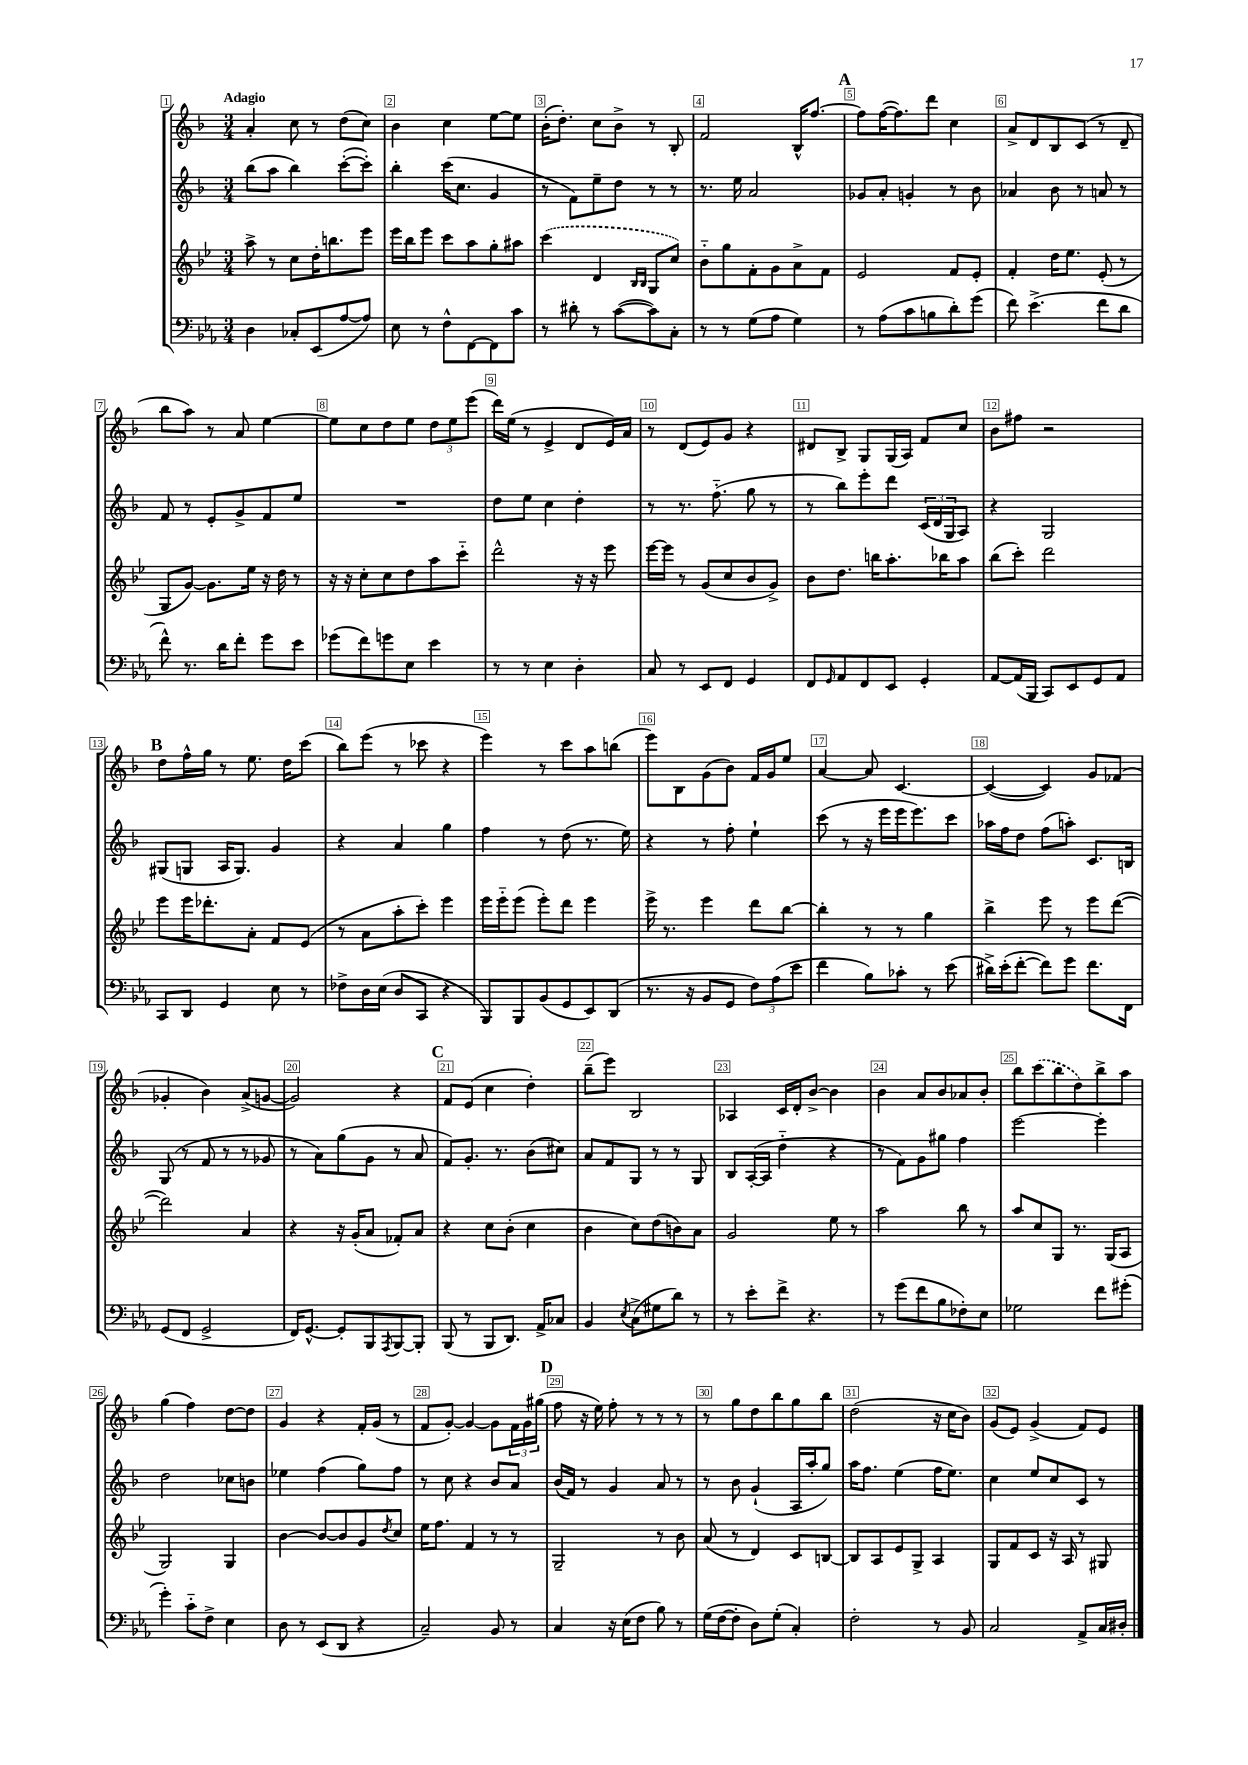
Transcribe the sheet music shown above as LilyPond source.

<<
\new StaffGroup <<
\new Staff = "s0" {
    \clef treble \key f \major \numericTimeSignature \time 3/4 \tempo "Adagio"
    a'4-. c''8 r8 d''8( c''8) |
    bes'4 c''4 e''8~ e''8 |
    bes'16-.( d''8.-.) c''8 bes'8-> r8 bes8-. |
    f'2 bes16-^ f''8.~ |
    \mark \markup { \bold "A" } f''8 f''16~( f''8.) d'''8 c''4 |
    a'8-> d'8 bes8 c'8( r8 d'8-- |
    bes''8 a''8) r8 a'8 e''4~ |
    e''8 c''8 d''8 e''8 \tuplet 3/2 { d''8 e''8 e'''8( } |
    d'''16) e''16( r8 e'4-> d'8 e'16) a'16 |
    r8 d'8( e'8) g'8 r4 |
    dis'8 bes8-> g8 g16( a16) f'8 c''8 |
    bes'8 fis''8 r2 |
    \mark \markup { \bold "B" } d''8 f''16-^ g''16 r8 e''8. d''16 c'''8( |
    bes''8) e'''8( r8 ces'''8 r4 |
    e'''4) r8 c'''8 a''8 b''8( |
    e'''8) bes8 g'8( bes'8) f'16 g'16 e''8 |
    a'4~ a'8 c'4.~ |
    c'4~( c'4) g'8 fes'8( |
    ges'4-. bes'4) a'8->( g'8~ |
    g'2) r4 |
    \mark \markup { \bold "C" } f'8 e'8( c''4 d''4-.) |
    bes''8--( e'''8) bes2 |
    aes4 c'16 d'16-. bes'8~-> bes'4 |
    bes'4 a'8 bes'8 aes'8 bes'8-. |
    bes''8 \once \slurDashed c'''8( bes''8 d''8) bes''8-> a''8 |
    g''4( f''4) d''8~ d''8 |
    g'4 r4 f'16-. g'16( r8 |
    f'8 g'8~-.) g'4~ g'8 \tuplet 3/2 { f'16 g'16 gis''16( } |
    \mark \markup { \bold "D" } f''8 r16 e''16) f''8-. r8 r8 r8 |
    r8 g''8 d''8 bes''8 g''8 bes''8 |
    d''2( r16 c''16 bes'8) |
    g'8( e'8) g'4->( f'8) e'8 \bar "|." |
}
\new Staff = "s1" {
    \clef treble \key f \major \numericTimeSignature \time 3/4
    bes''8( a''8 bes''4) c'''8~-.( c'''8-.) |
    bes''4-. c'''16( c''8. g'4 |
    r8 f'8) e''8-- d''8 r8 r8 |
    r8. e''16 a'2 |
    \mark \markup { \bold "A" } ges'8 a'8-. g'4-. r8 bes'8 |
    aes'4 bes'8 r8 a'8 r8 |
    f'8 r8 e'8-. g'8-> f'8 e''8 |
    R2. |
    d''8 e''8 c''4 d''4-. |
    r8 r8. f''8.-_( g''8 r8 |
    r8 bes''8) e'''8-. d'''8 \tuplet 3/2 { c'16( d'16 g16 } a8) |
    r4 g2 |
    \mark \markup { \bold "B" } gis8( g8 a16 g8.) g'4 |
    r4 a'4 g''4 |
    f''4 r8 d''8( r8. e''16) |
    r4 r8 f''8-. e''4-! |
    c'''8( r8 r16 e'''16 e'''16 e'''8.) c'''8 |
    aes''16 f''16 d''8 f''8( a''8-.) c'8. b16 |
    g8( r8 f'8 r8 r8 ges'8 |
    r8 a'8) g''8( g'8 r8 a'8 |
    \mark \markup { \bold "C" } f'8) g'8.-. r8. bes'8( cis''8) |
    a'8 f'8 g8 r8 r8 g8 |
    bes8 a16~-.( a16 d''4-_ r4 |
    r8 f'8) g'8 gis''8 f''4 |
    e'''2~ e'''4-. |
    d''2 ces''8 b'8 |
    ees''4 f''4( g''8) f''8 |
    r8 c''8 r4 bes'8 a'8 |
    \mark \markup { \bold "D" } bes'16( f'16) r8 g'4 a'8 r8 |
    r8 bes'8 g'4-!( a16 a''16-. g''8) |
    a''16 f''8. e''4( f''16 e''8.) |
    c''4 e''8 c''8 c'8 r8 \bar "|." |
}
\new Staff = "s2" {
    \clef treble \key bes \major \numericTimeSignature \time 3/4
    a''8-> r8 c''8 d''16-. b''8. ees'''8 |
    ees'''16 bes''16 ees'''8 c'''8 a''8 g''8-. ais''8 |
    \once \slurDashed c'''4( d'4 \grace { bes16 bes16 } g8 c''8) |
    bes'8-_ g''8 f'8-. g'8 a'8-> f'8 |
    \mark \markup { \bold "A" } ees'2 f'8 ees'8-. |
    f'4-. d''16 ees''8. ees'8-.( r8 |
    g8 g'8~) g'8. ees''16 r16 d''16 r8 |
    r16 r16 c''8-. c''8 d''8 a''8 c'''8-_ |
    d'''2-^ r16 r16 ees'''8 |
    ees'''16~ ees'''16 r8 g'8( c''8 bes'8 g'8->) |
    bes'8 d''8. b''16 a''8.-. bes''16 a''8 |
    bes''8( c'''8-.) d'''2 |
    \mark \markup { \bold "B" } ees'''8 ees'''16 des'''8.-. a'8-. f'8 ees'8( |
    r8 a'8 a''8-. c'''8-.) ees'''4 |
    ees'''16 ees'''16-_ ees'''8( ees'''8-.) d'''8 ees'''4 |
    ees'''16-> r8. ees'''4 d'''8 bes''8~ |
    bes''4-. r8 r8 g''4 |
    bes''4-> ees'''8 r8 ees'''8 d'''8~( |
    d'''2) a'4 |
    r4 r16 g'16-.( a'8 fes'8-.) a'8 |
    \mark \markup { \bold "C" } r4 c''8 bes'8-.( c''4 |
    bes'4 c''8) d''8( b'8) a'8 |
    g'2 ees''8 r8 |
    a''2 bes''8 r8 |
    a''8 c''8 g8 r8. g16( a8 |
    g2) g4 |
    bes'4~ bes'8~ bes'8 g'8 \acciaccatura { d''8 } c''8 |
    ees''16 f''8. f'4 r8 r8 |
    \mark \markup { \bold "D" } g2-- r8 bes'8 |
    a'8( r8 d'4) c'8 b8~ |
    b8 a8 ees'8 g8-> a4 |
    g8 f'8 c'8 r16 a16 r8 gis8 \bar "|." |
}
\new Staff = "s3" {
    \clef bass \key ees \major \numericTimeSignature \time 3/4
    d4 ces8-. ees,8( aes8~ aes8) |
    ees8 r8 f8-^ f,8~ f,8 c'8 |
    r8 dis'8-. r8 c'8~( c'8) c8-. |
    r8 r8 g8( aes8 g4) |
    \mark \markup { \bold "A" } r8 aes8( c'8 b8 d'8-.) g'8( |
    f'8) ees'4.->( f'8 d'8 |
    f'8-^) r8. d'16 f'8-. g'8 ees'8 |
    ges'8( f'8) g'8 ees8 ees'4 |
    r8 r8 ees4 d4-. |
    c8 r8 ees,8 f,8 g,4 |
    f,8 \grace { g,16 } aes,8 f,8 ees,8 g,4-. |
    aes,8~ aes,16( bes,,16 c,8) ees,8 g,8 aes,8 |
    \mark \markup { \bold "B" } c,8 d,8 g,4 ees8 r8 |
    fes8-> d16 ees16( d8 c,8 r4 |
    bes,,8) bes,,8 bes,8( g,8 ees,8) d,8( |
    r8. r16 bes,8 g,8 \tuplet 3/2 { f8) aes8( ees'8 } |
    f'4 bes8) ces'8-. r8 ees'8( |
    dis'16->) ees'16-.( f'8~-. f'8) g'8 f'8. f,16 |
    g,8( f,8 g,2-> |
    f,16) g,8.~-^ g,8-. bes,,8 \acciaccatura { aes,,8 } bes,,8~ bes,,8-. |
    \mark \markup { \bold "C" } bes,,8( r8 bes,,8 d,8.) aes,16-> ces8 |
    bes,4 \acciaccatura { ees8 } c8->( gis8 d'8) r8 |
    r8 ees'8-. f'8-> r4. |
    r8 g'8( f'8 bes8 fes8-.) ees8 |
    ges2 f'8 gis'8-.( |
    g'4-.) c'8-_ f8-> ees4 |
    d8 r8 ees,8( d,8 r4 |
    c2--) bes,8 r8 |
    \mark \markup { \bold "D" } c4 r16 ees16( f8 bes8) r8 |
    g16( f16~ f8-. d8) g8-.( c4-.) |
    f2-. r8 bes,8 |
    c2 aes,8-> c16 dis16-. \bar "|." |
}
>>
>>
\layout { \context { \Score \override BarNumber.break-visibility = ##(#f #t #t) barNumberVisibility = #all-bar-numbers-visible \override BarNumber.stencil = #(make-stencil-boxer 0.1 0.3 ly:text-interface::print) } }
